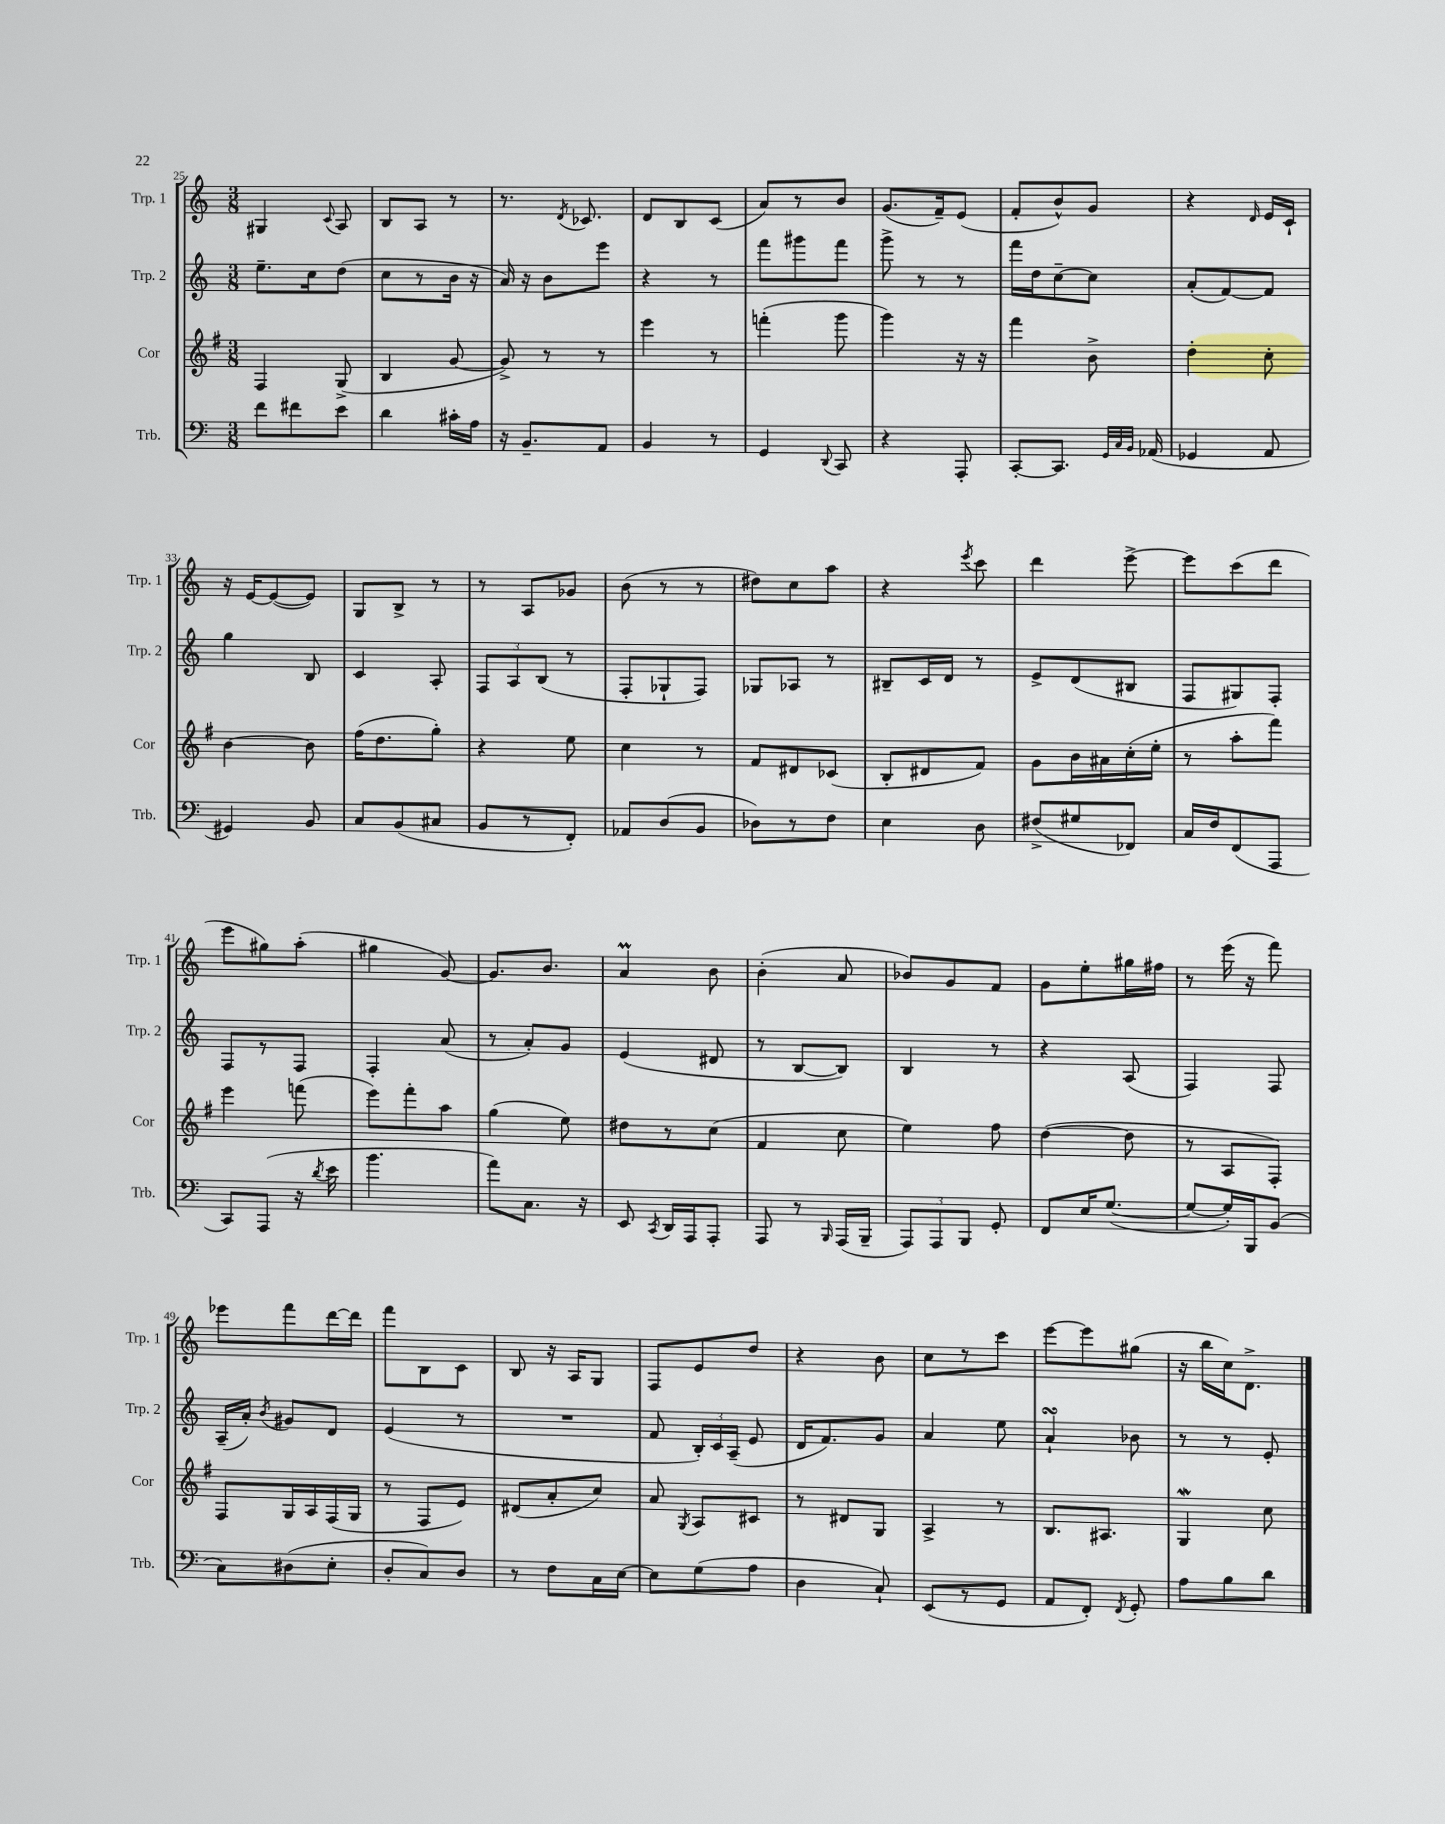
<<
\new StaffGroup <<
\new Staff = "s0" \with { instrumentName = "Trp. 1" shortInstrumentName = "Trp. 1" } {
    \clef treble \key c \major \numericTimeSignature \time 3/8
    \autoBeamOff gis4 \appoggiatura { c'8 } a8 |
    b8[ a8] r8 |
    r8. \acciaccatura { d'8 } ces'8. |
    d'8[ b8 c'8]( |
    a'8[) r8 b'8] |
    g'8.[( f'16--) e'8]( |
    f'8[-. b'8-^) g'8] |
    r4 \grace { d'16 } e'16[ c'16]-! |
    r16 e'16[~ e'8~( e'8]) |
    g8[ b8]-> r8 |
    r8 a8[ ges'8] |
    b'8( r8 r8 |
    dis''8[) c''8 a''8] |
    r4 \acciaccatura { e'''8 } c'''8 |
    d'''4 e'''8~-> |
    e'''8[ c'''8( d'''8] |
    e'''8[ gis''8) a''8]-.( |
    gis''4 g'8~) |
    g'8.[ b'8.] |
    a'4\prall b'8 |
    b'4-.( a'8 |
    bes'8[) g'8 f'8] |
    g'8[ e''8-. gis''16 fis''16] |
    r8 e'''16( r16 f'''8) |
    ees'''8[ f'''8 d'''16~ d'''16] |
    f'''8[ b8 c'8] |
    b8 r16 a16[ g8] |
    f8[ e'8 d''8] |
    r4 b'8 |
    c''8[ r8 c'''8] |
    e'''8[~ e'''8 gis''8]( |
    r16 b''16[ c''16) d'8.]-> \bar "|." |
}
\new Staff = "s1" \with { instrumentName = "Trp. 2" shortInstrumentName = "Trp. 2" } {
    \clef treble \key c \major \numericTimeSignature \time 3/8
    \autoBeamOff e''8.[-- c''16 d''8]( |
    c''8[ r8 b'16] r16 |
    a'16) r16 b'8[ e'''8] |
    r4 r8 |
    f'''8[ gis'''8 f'''8] |
    g'''8-> r8 r8 |
    f'''16[ d''16 c''8~-- c''8] |
    a'8[-.( f'8~) f'8] |
    g''4 b8 |
    c'4 a8-. |
    \tuplet 3/2 { f8[ a8 b8]( } r8 |
    f8[-. ges8-! f8]) |
    ges8[ aes8] r8 |
    bis8[-- c'16 d'16] r8 |
    e'8[-> d'8( bis8] |
    f8[ gis8) f8]-. |
    f8[ r8 f8] |
    f4-. a'8( |
    r8 a'8[-.) g'8] |
    e'4( dis'8 |
    r8 b8[~ b8]) |
    b4 r8 |
    r4 a8( |
    f4) f8 |
    a16[--( a'16]-.) \acciaccatura { b'8 } gis'8[ d'8] |
    e'4( r8 |
    R4. |
    f'8 \tuplet 3/2 { b16[-.) c'16 a16]--( } e'8 |
    d'16[ f'8.) g'8] |
    a'4 e''8 |
    a'4-!\turn bes'8 |
    r8 r8 e'8-. \bar "|." |
}
\new Staff = "s2" \with { instrumentName = "Cor" shortInstrumentName = "Cor" } {
    \clef treble \key g \major \numericTimeSignature \time 3/8
    \autoBeamOff fis4 g8->( |
    b4 g'8~ |
    g'8->) r8 r8 |
    e'''4 r8 |
    f'''4-.( g'''8 |
    g'''4) r16 r16 |
    fis'''4 b'8-> |
    d''4-. c''8-. |
    b'4~ b'8 |
    fis''16[( d''8. g''8]-.) |
    r4 e''8 |
    c''4 r8 |
    fis'8[ dis'8 ces'8]( |
    b8[-. dis'8 fis'8]) |
    g'8[ b'16 ais'16 c''16-.( e''16]-. |
    r8 a''8[-. fis'''8]) |
    e'''4 f'''8( |
    e'''8[) fis'''8-. a''8] |
    g''4( e''8) |
    dis''8[ r8 c''8]( |
    fis'4 c''8 |
    e''4) fis''8 |
    d''4~( d''8 |
    r8 a8[ fis8]-.) |
    fis8[ g16 a16 fis16( g16] |
    r8 fis8[ e'8]) |
    dis'8[( a'8-. c''8]) |
    a'8 \acciaccatura { g8 } a8[ cis'8] |
    r8 dis'8[ g8] |
    a4-> r8 |
    b8.[ ais8.] |
    g4\mordent c''8 \bar "|." |
}
\new Staff = "s3" \with { instrumentName = "Trb." shortInstrumentName = "Trb." } {
    \clef bass \key c \major \numericTimeSignature \time 3/8
    \autoBeamOff f'8[ fis'8 e'8] |
    d'4 cis'16[-. a16] |
    r16 b,8.[-- a,8] |
    b,4 r8 |
    g,4 \appoggiatura { d,8 } c,8 |
    r4 a,,8-. |
    c,8[~-. c,8.] \grace { g,32[ c32 b,32] } aes,16( |
    ges,4 a,8 |
    gis,4) b,8 |
    c8[ b,8( cis8] |
    b,8[ r8 f,8]-.) |
    aes,8[ d8( b,8] |
    des8[) r8 f8] |
    e4 d8 |
    fis8[->( gis8 fes,8]) |
    c16[ f16 f,8( a,,8] |
    c,8[) a,,8]( r16 \acciaccatura { d'8 } e'16 |
    b'4. |
    a'8[) c8.] r16 |
    e,8 \acciaccatura { c,8 } d,16[ a,,16 a,,8]-. |
    a,,8 r8 \grace { b,,16 } a,,16[( b,,16]-- |
    \tuplet 3/2 { a,,8[) a,,8 b,,8] } g,8-. |
    f,8[ e16 g8.]~( |
    g8[~ g16-.) b,,16 b,8]( |
    c8[) dis8( e8]-. |
    d8[-. c8) d8] |
    r8 f8[ c16 e16]~ |
    e8[ g8( a8] |
    d4 c8-!) |
    e,8[( r8 g,8] |
    a,8[ f,8]-.) \acciaccatura { f,8 } g,8-. |
    a8[ b8 d'8] \bar "|." |
}
>>
>>
\layout { \context { \Score currentBarNumber = #25 } }
